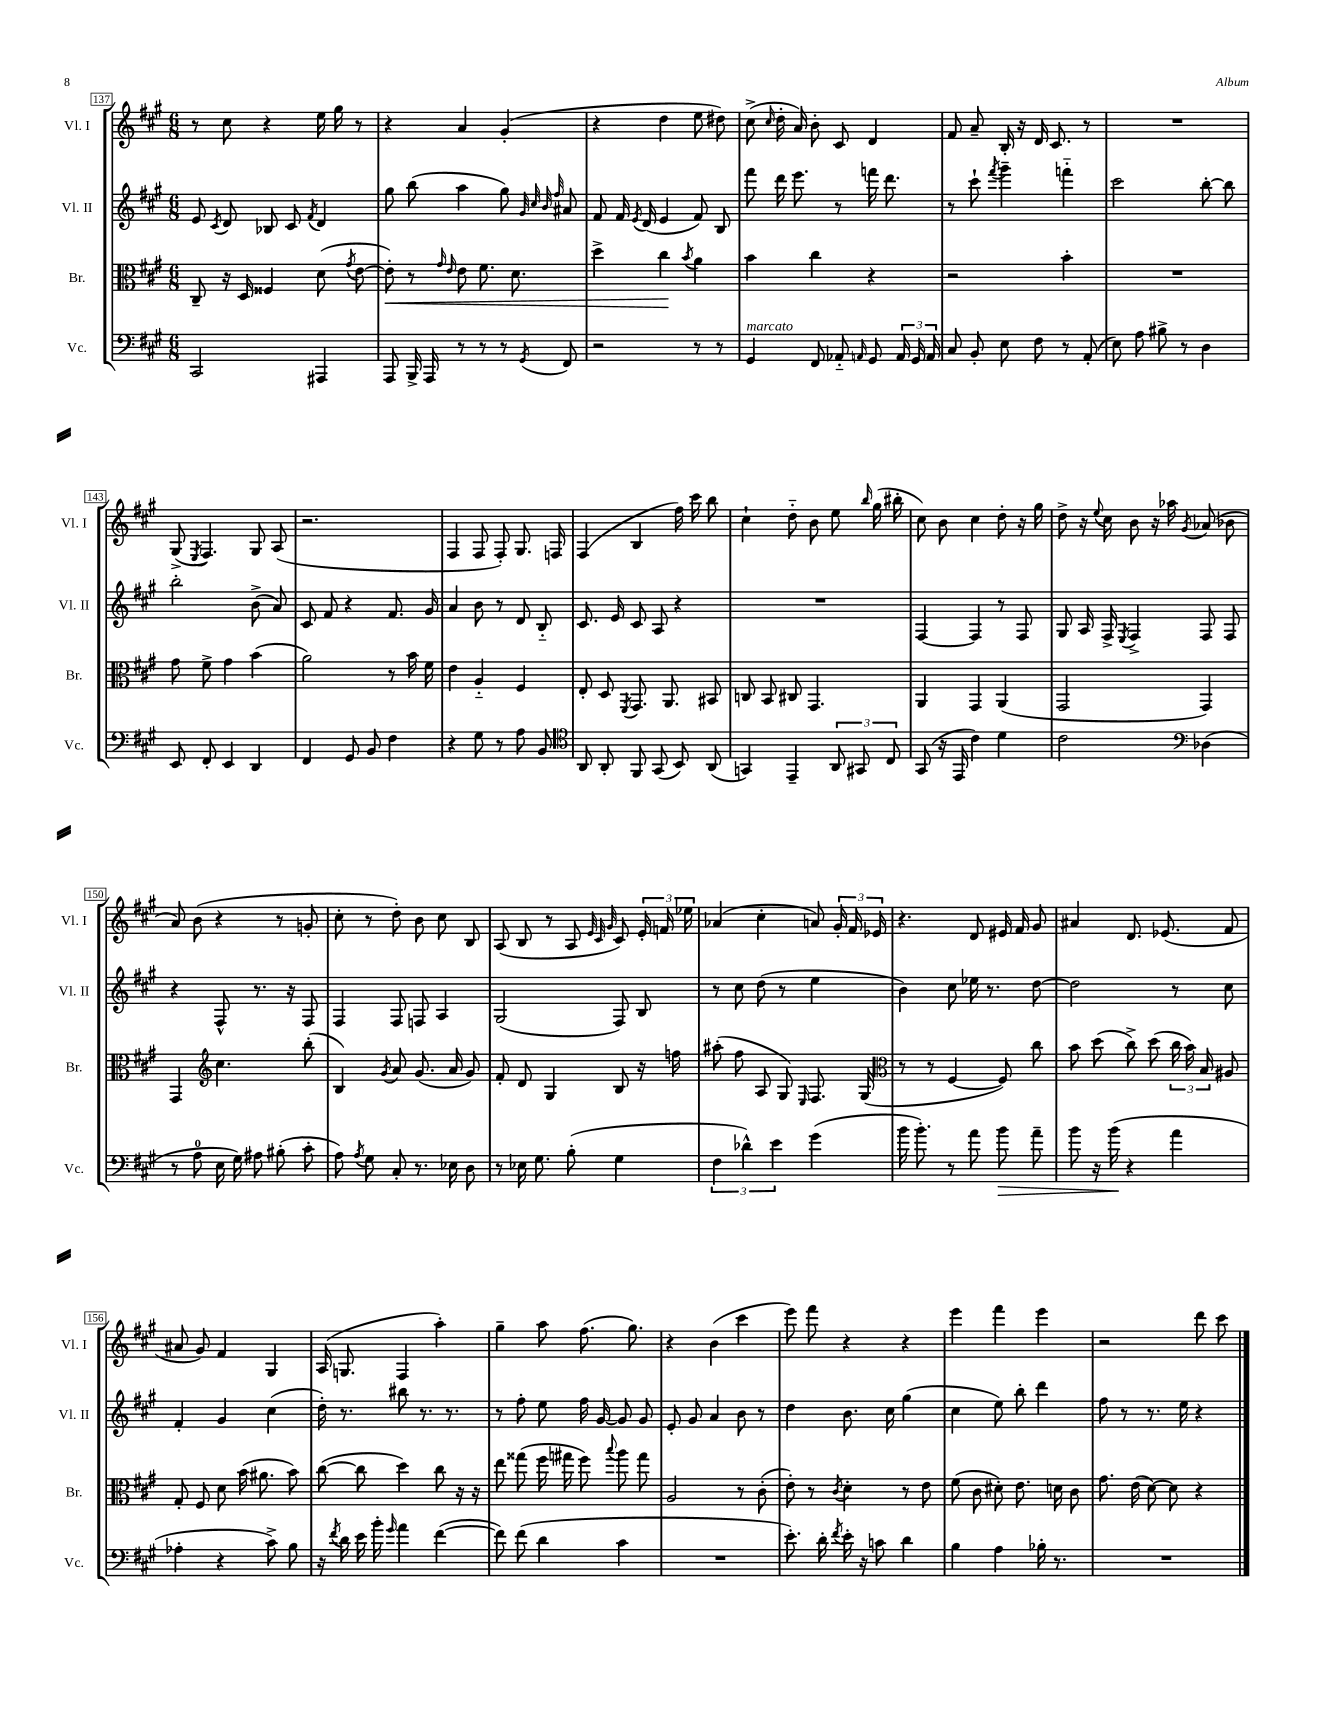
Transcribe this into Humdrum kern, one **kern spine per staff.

**kern	**dynam	**kern	**dynam	**kern	**kern
*part4	*part4	*part3	*part3	*part2	*part1
*staff4	*staff4	*staff3	*staff3	*staff2	*staff1
*I"Vc.	*	*I"Br.	*	*I"Vl. II	*I"Vl. I
*I'Vc.	*	*I'Br.	*	*I'Vl. II	*I'Vl. I
*clefF4	*	*clefC3	*	*clefG2	*clefG2
*k[f#c#g#]	*	*k[f#c#g#]	*	*k[f#c#g#]	*k[f#c#g#]
*M6/8	*	*M6/8	*	*M6/8	*M6/8
=137	=137	=137	=137	=137	=137
2CC#/	.	8C#~/	.	8e/	8r
.	.	.	.	8qc#/	.
.	.	16r	.	8d/	8cc#\
.	.	16D/	.	.	.
.	.	4F##X/	.	8B-X/	4r
.	.	.	.	8c#/	.
.	.	.	.	8qf#/	.
4AAA#X/	.	(8d\	.	4d/	16ee\
.	.	.	.	.	16gg#\
.	.	8qg#/	.	.	.
.	.	[8e\	.	.	8r
=138	=138	=138	=138	=138	=138
!	!	!	!LO:HP:b	!	!
8AAA/	.	8e'\])	<	8gg#\	4r
16BBB^/	.	8r	.	(8bb\	.
16AAA/	.	.	.	.	.
.	.	16qqg#/	.	.	.
.	.	16qqe/	.	.	.
8r	.	8e\	.	4aa\	4a/
8r	.	8.f#\	.	.	.
8r	.	.	.	8gg#\)	(4g#'/
.	.	8.d\	.	.	.
.	.	.	.	32qqg#/	.
.	.	.	.	32qqcc#/	.
.	.	.	.	32qqb/	.
8qGG#/	.	.	.	32qqff#/	.
8FF#/	.	.	.	8a#X/	.
=139	=139	=139	=139	=139	=139
2r	.	4dd^\	.	8f#/	4r
.	.	.	.	16f#/	.
.	.	.	.	8qe/	.
.	.	.	.	(16d/	.
.	.	4cc#\	.	4e/	4dd\
.	.	8qb/	.	.	.
8r	.	4a\	[	8f#/)	8ee\
8r	.	.	.	8B/	8dd#X\)
=140	=140	=140	=140	=140	=140
!LO:TX:a:i:t=marcato	!	!	!	!	!
4GG#/	.	4b\	.	8fff#\	(8cc#^\
.	.	.	.	.	16qqcc#/
.	.	.	.	16ddd\	16dd'\
.	.	.	.	8.eee\	16a/)
8FF#/	.	4cc#\	.	.	8b'\
8AA-X/	.	.	.	8r	8c#/
16qqAAn/	.	.	.	.	.
8GG#/	.	4r	.	16fffn\	4d/
.	.	.	.	8.ddd\	.
24AA/	.	.	.	.	.
24GG#/	.	.	.	.	.
24AA/	.	.	.	.	.
=141	=141	=141	=141	=141	=141
8C#/	.	2r	.	8r	8f#/
8BB'/	.	.	.	8ccc#`\	8a~/
.	.	.	.	8qfff#/	.
8E\	.	.	.	4ggg#~\	16B'/
.	.	.	.	.	16r
8F#\	.	.	.	.	16d/
.	.	.	.	.	8.c#/
8r	.	4b'\	.	4fffn\	.
(8AA'/	.	.	.	.	8r
=142	=142	=142	=142	=142	=142
8E\)	.	2.r	.	2ccc#\	2.r
8A\	.	.	.	.	.
8B#X^\	.	.	.	.	.
8r	.	.	.	.	.
4D\	.	.	.	[8bb'\	.
.	.	.	.	8bb\]	.
!!LO:LB:g=z
=143	=143	=143	=143	=143	=143
8EE/	.	8g#\	.	2bb'\	(8G#^/
.	.	.	.	.	8qE/
8FF#'/	.	8f#^\	.	.	4.F#/)
4EE/	.	4g#\	.	.	.
4DD/	.	(4b\	.	(8b^\	8G#/
.	.	.	.	8a/)	(8A/
=144	=144	=144	=144	=144	=144
4FF#/	.	2a\)	.	8c#/	2.r
.	.	.	.	8f#/	.
8GG#/	.	.	.	4r	.
8BB/	.	.	.	.	.
4F#\	.	8r	.	8.f#/	.
.	.	16b\	.	.	.
.	.	16f#\	.	16g#/	.
=145	=145	=145	=145	=145	=145
4r	.	4e\	.	4a/	4F#/
8G#\	.	4A/	.	8b\	8F#/
8r	.	.	.	8r	8F#'/)
8A\	.	4F#/	.	8d/	8.G#/
8BB/	.	.	.	8B/	.
.	.	.	.	.	16Fn/
=146	=146	=146	=146	=146	=146
*clefC4	*	*	*	*	*
8AA/	.	8E'/	.	8.c#/	(4F#/
8AA'/	.	8D/	.	.	.
.	.	.	.	16e/	.
.	.	8qFF#/	.	.	.
8FF#/	.	8.GG#/	.	8c#/	4B/
(8GG#/	.	.	.	8A/	.
.	.	8.AA/	.	.	.
8BB/)	.	.	.	4r	16ff#\)
.	.	.	.	.	16ccc#\
(8AA/	.	8BB#X/	.	.	8bb\
=147	=147	=147	=147	=147	=147
4GGn/)	.	8Cn/	.	2.r	4cc#`\
.	.	8BB/	.	.	.
4EE~/	.	8C#X/	.	.	8dd\
.	.	4.GG#/	.	.	8b\
12AA/	.	.	.	.	8ee\
12GG#X/	.	.	.	.	.
.	.	.	.	.	16qqbb/
.	.	.	.	.	(16gg#\
12C#/	.	.	.	.	.
.	.	.	.	.	16bb#X'\
=148	=148	=148	=148	=148	=148
(8GG#/	.	4AA/	.	[4F#/	8cc#\)
16r	.	.	.	.	8b\
16EE/	.	.	.	.	.
4c#\)	.	4GG#/	.	4F#/]	4cc#\
4d\	.	(4AA/	.	8r	8dd'\
.	.	.	.	8F#/	16r
.	.	.	.	.	16gg#\
=149	=149	=149	=149	=149	=149
2c#\	.	2GG#/	.	8G#/	8dd^\
.	.	.	.	16A/	16r
.	.	.	.	.	8qqee/
.	.	.	.	16F#^/	16cc#\
.	.	.	.	8qE/	.
.	.	.	.	4F#^/	8b\
.	.	.	.	.	16r
.	.	.	.	.	16aa-X\
*clefF4	*	*	*	*	*
.	.	.	.	.	8qg#/
(4D-X\	.	4GG#/)	.	8F#/	(8a-X/
.	.	.	.	8F#/	8b-X\
!!LO:LB:g=z
=150	=150	=150	=150	=150	=150
8r	.	4GG#/	.	4r	8a/)
8A\	.	.	.	.	(8b\
*	*	*clefG2	*	*	*
16E\	.	4.cc#\	.	8F#^^/	4r
16G#\)	.	.	.	.	.
8A#X\	.	.	.	8.r	.
(8B#X'\	.	.	.	.	8r
.	.	.	.	16r	.
8c#'\	.	(8bb'\	.	8F#/	8gn'/
=151	=151	=151	=151	=151	=151
8A\)	.	4B/)	.	4F#/	8cc#'\
8qA/	.	.	.	.	.
8G#\	.	.	.	.	8r
.	.	8qg#/	.	.	.
8C#'/	.	8a/	.	8F#/	8dd'\)
8.r	.	(8.g#/	.	8Fn/	8b\
.	.	.	.	4A/	8cc#\
16E-X\	.	16a/	.	.	.
8D\	.	8g#/)	.	.	8B/
=152	=152	=152	=152	=152	=152
8r	.	8f#'/	.	(2G#/	(8A/
16E-X\	.	8d/	.	.	8B/
8.G#\	.	.	.	.	.
.	.	4G#/	.	.	8r
(8B'\	.	.	.	.	8A/
.	.	.	.	.	32qqe/
.	.	.	.	.	32qqc#/
.	.	.	.	.	32qqg#/
4G#\	.	8B/	.	8F#/)	8c#/)
.	.	16r	.	8B/	24e'/
.	.	.	.	.	24fn/
.	.	16ffn\	.	.	.
.	.	.	.	.	24ee-X\
=153	=153	=153	=153	=153	=153
6F#\	.	(8aa#X'\	.	8r	(4a-X/
.	.	8ff#\	.	8cc#\	.
6d-X^^\)	.	.	.	.	.
.	.	8A/	.	(8dd\	4cc#'\
6e\	.	.	.	.	.
.	.	8G#/)	.	8r	.
.	.	16qqE/	.	.	.
(4g#\	.	8.F#/	.	4ee\	8an/)
.	.	.	.	.	24g#'/
.	.	.	.	.	24f#/
.	.	(16G#/	.	.	.
.	.	.	.	.	24e-X/
=154	=154	=154	=154	=154	=154
*	*	*clefC3	*	*	*
16b\	.	8r	.	4b\)	4.r
8.b'\)	.	.	.	.	.
.	.	8r	.	.	.
8r	.	[4F#/	.	8cc#\	.
8a\	.	.	.	16ee-X\	8d/
.	.	.	.	8.r	.
!	!LO:HP:b	!	!	!	!
8b\	>	8F#/])	.	.	16e#X/
.	.	.	.	.	16f#/
8a~\	.	8cc#\	.	[8dd\	8g#/
=155	=155	=155	=155	=155	=155
8b\	.	8b\	.	2dd\]	4a#X/
16r	.	(8dd\	.	.	.
(16b\	.	.	.	.	.
4r	]	8cc#^\)	.	.	8.d/
.	.	(8dd\	.	.	.
.	.	.	.	.	(8.e-X/
4a\	.	24cc#\	.	8r	.
.	.	24b\)	.	.	.
.	.	24B/	.	.	.
.	.	8A#X/	.	8cc#\	8f#/
!!LO:LB:g=z
=156	=156	=156	=156	=156	=156
4A-X'\	.	8G#'/	.	4f#'/	8a#X/
.	.	8F#/	.	.	8g#/)
4r	.	8d\	.	4g#/	4f#/
.	.	(16b\	.	.	.
.	.	8.a#X\	.	.	.
8c#^\)	.	.	.	(4cc#\	4G#/
8B\	.	8b\)	.	.	.
=157	=157	=157	=157	=157	=157
16r	.	([8cc#\	.	16dd'\)	(16A/
8qf#/	.	.	.	.	.
16d\	.	.	.	8.r	8.Gn/
16e\	.	8cc#\]	.	.	.
16b'\	.	.	.	.	.
16qqg#/	.	.	.	.	.
4a\	.	4dd\)	.	8bb#X\	4F#/
.	.	.	.	8.r	.
([4f#\	.	8cc#\	.	.	4aa'\)
.	.	.	.	8.r	.
.	.	16r	.	.	.
.	.	16r	.	.	.
=158	=158	=158	=158	=158	=158
8f#\])	.	8ee\	.	8r	4gg#~\
(8f#\	.	(8gg##X\	.	8ff#'\	.
4d\	.	16ff#\	.	8ee\	8aa\
.	.	16gg#X\	.	.	.
.	.	8ff#\)	.	16ff#\	(8.ff#\
.	.	.	.	[16g#/	.
.	.	8qqbb/	.	.	.
4c#\	.	8aa\	.	8g#/]	.
.	.	.	.	.	8.gg#\)
.	.	8gg#\	.	8g#/	.
=159	=159	=159	=159	=159	=159
2.r	.	2A/	.	8e'/	4r
.	.	.	.	8g#/	.
.	.	.	.	4a/	(4b\
.	.	8r	.	8b\	4ccc#\
.	.	(8c#'\	.	8r	.
=160	=160	=160	=160	=160	=160
8.e'\)	.	8e'\)	.	4dd\	8eee\)
.	.	8r	.	.	8fff#\
16d'\	.	.	.	.	.
8qf#/	.	8qc#/	.	.	.
16e'\	.	4d'\	.	8.b\	4r
16r	.	.	.	.	.
8cn\	.	.	.	.	.
.	.	.	.	16cc#\	.
4d\	.	8r	.	(4gg#\	4r
.	.	8e\	.	.	.
=161	=161	=161	=161	=161	=161
4B\	.	(8f#\	.	4cc#\	4eee\
.	.	8c#\	.	.	.
4A\	.	8d#X'\)	.	8ee\)	4fff#\
.	.	8.e\	.	8bb'\	.
16B-X'\	.	.	.	4ddd\	4eee\
8.r	.	16dn\	.	.	.
.	.	8c#\	.	.	.
=162	=162	=162	=162	=162	=162
2.r	.	8.g#\	.	8ff#\	2r
.	.	.	.	8r	.
.	.	(16e\	.	.	.
.	.	[8d\)	.	8.r	.
.	.	8d\]	.	.	.
.	.	.	.	16ee\	.
.	.	4r	.	4r	8ddd\
.	.	.	.	.	8ccc#\
==	==	==	==	==	==
*-	*-	*-	*-	*-	*-
